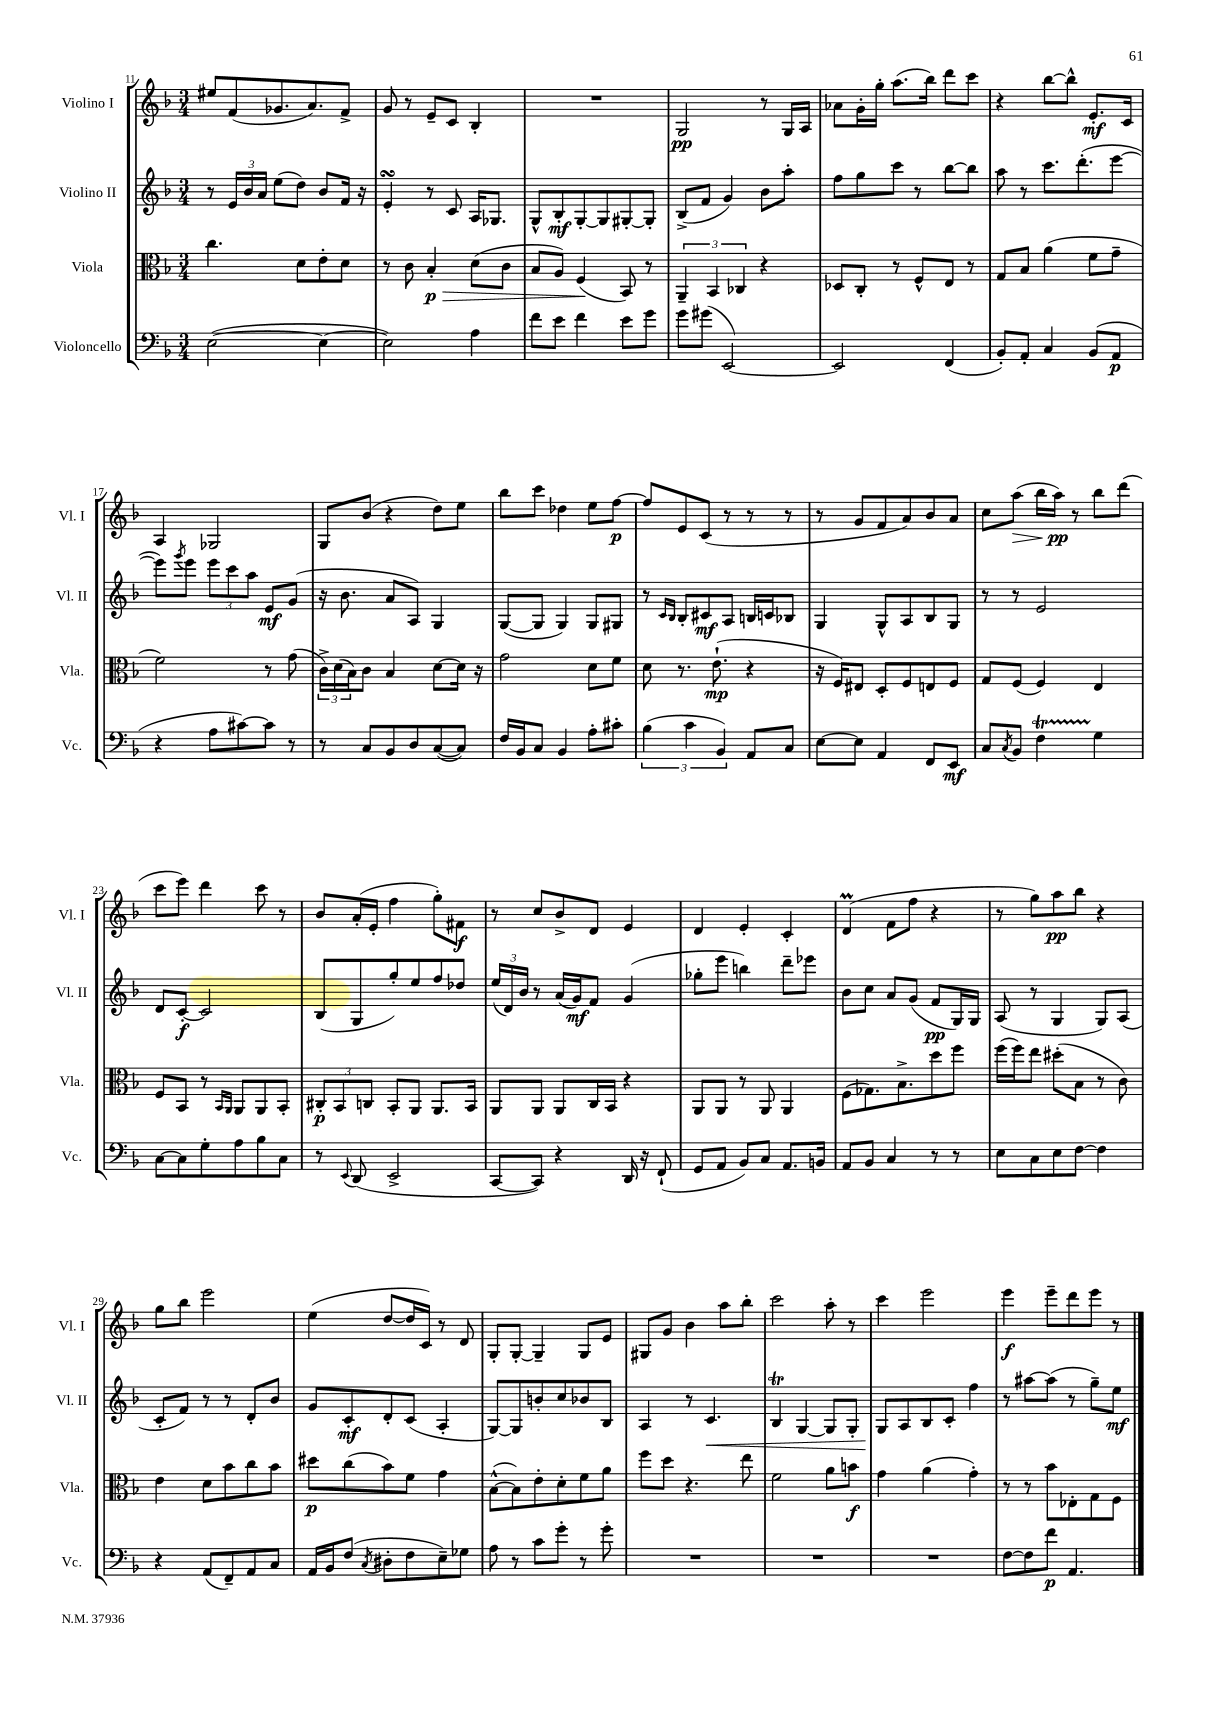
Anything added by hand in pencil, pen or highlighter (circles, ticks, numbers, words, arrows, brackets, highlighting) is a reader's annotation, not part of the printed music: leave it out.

**kern	**kern	**kern	**kern
*staff4	*staff3	*staff2	*staff1
*clefF4	*clefC3	*clefG2	*clefG2
*k[b-]	*k[b-]	*k[b-]	*k[b-]
*M3/4	*M3/4	*M3/4	*M3/4
([2E	4.cc	8r	8ee#
.	.	24e	(8f
.	.	24b-	.
.	.	24a	.
.	.	(8ee	8.g-
.	8d	8dd)	.
.	.	.	8.a)
4E_	8e'	8b-	.
.	8d	16f	8f^
.	.	16r	.
=	=	=	=
2E])	8r	4e'	8g
.	8c	.	8r
.	4B-'	8r	8e~
.	.	8c	8c
4A	(8d	16A	4B-'
.	.	8.G-	.
.	8c	.	.
=	=	=	=
8f	8B-	8G^^	2.r
8e	8A)	8B-'	.
4f	(4F	[8G'	.
.	.	8G]	.
8e	8BB-)	[8G#'	.
8g	8r	8G#']	.
=	=	=	=
8g	6AA~	(8B-^	2G
(8g#	.	8f	.
.	6BB-	.	.
[2EE)	.	4g)	.
.	6C-	.	.
.	4r	8b-	8r
.	.	8aa'	16G
.	.	.	16A
=	=	=	=
2EE]	8D-	8ff	8a-
.	8C'	8gg	16g'
.	.	.	16gg'
.	8r	8ccc	(8.aa
.	8F^^	8r	.
.	.	.	16bb-)
(4FF	8E	[8bb-	8ddd
.	8r	8bb-]	8ccc
=	=	=	=
8BB-')	8G	8aa	4r
8AA'	8B-	8r	.
4C	(4a	8.ccc	[8bb-
.	.	.	8bb-^^]
.	.	(8.ddd'	.
(8BB-	8f	.	8.e'
8AA	8g~	[8eee	.
.	.	.	16c
=	=	=	=
4r	2f)	8eee])	4A
.	.	8qggg	.
.	.	8eee	.
8A	.	12eee	2G-
.	.	12ccc	.
[8c#)	.	.	.
.	.	12aa	.
8c#]	8r	8e	.
8r	(8g	(8g	.
=	=	=	=
8r	24c^)	16r	8G
.	(24d	.	.
.	.	8.b-	.
.	24B-)	.	.
8C	8c	.	(8b-
8BB-	4B-	8a	4r
8D	.	8A)	.
([8C	[8d	4G	8dd)
8C])	16d]	.	8ee
.	16r	.	.
=	=	=	=
16F	2g	([8G	8bb-
16BB-	.	.	.
8C	.	8G]	8ccc
4BB-	.	4G)	4dd-
8A'	8d	8G	8ee
8c#'	8f	8G#	[8ff
=	=	=	=
(6B-	8d	8r	8ff]
.	.	16qqc	.
.	.	16qqB-	.
.	8.r	8B-'	8e
6c	.	.	.
.	.	8c#	(8c
.	(8.e`	.	.
6BB-)	.	.	.
.	.	8A	8r
8AA	4r	16B	8r
.	.	16c	.
8C	.	8B-	8r
=	=	=	=
[8E	16r	4G	8r
.	16F)	.	.
8E]	8E#	.	8g
4AA	8D'	8G^^	8f
.	8F	8A	8a)
8FF	8E	8B-	8b-
8EE	8F	8G	8a
=	=	=	=
8C	8G	8r	8cc
8qC	.	.	.
8BB-	(8F	8r	(8aa
4F	4F)	2e	16bb-
.	.	.	16aa)
.	.	.	8r
4G	4E	.	8bb-
.	.	.	(8ddd
=	=	=	=
[8C	8F	8d	8ccc
8C]	8BB-	[8c'	8eee)
8G'	8r	2c]	4ddd
.	16qqBB-	.	.
.	16qqAA	.	.
8A	8AA	.	.
8B-	8AA	.	8ccc
8C	8BB-'	.	8r
=	=	=	=
8r	12C#'	(8B-	8b-
.	12BB-	.	.
8qqEE	.	.	.
(8DD	.	8G	(16a'
.	12C	.	.
.	.	.	16e'
2EE^	8BB-'	8gg')	4ff
.	8AA	8ee	.
.	8.AA	8ff	8gg')
.	.	8dd-	8f#
.	16BB-	.	.
=	=	=	=
[8CC	8AA	(24ee	8r
.	.	24d)	.
.	.	24b-	.
8CC])	8AA	8r	8cc
4r	8AA	(16a	8b-^
.	.	16g)	.
.	16C	8f	8d
.	16BB-	.	.
16DD	4r	(4g	4e
16r	.	.	.
(8FF`	.	.	.
=	=	=	=
8GG	8AA	8gg-'	4d
8AA	8AA	8eee	.
8BB-)	8r	4bb)	4e'
8C	8AA	.	.
8.AA	4AA	8ddd~	4c'
.	.	8eee-	.
16BB	.	.	.
=	=	=	=
8AA	(8F	8b-	(4d
8BB-	8.G-)	8cc	.
4C	.	8a	8f
.	8.B-^	.	.
.	.	(8g	8ff
8r	8dd	8f	4r
8r	8ff	16G)	.
.	.	16G	.
=	=	=	=
8E	(16ff	(8A	8r
.	16ff)	.	.
8C	8ee	8r	8gg)
8E	(8dd#'	4G	8aa
[8F	8B-	.	8bb-
4F]	8r	8G)	4r
.	8c)	(8A	.
=	=	=	=
4r	4e	8c'	8gg
.	.	8f)	8bb-
(8AA	8d	8r	2eee
8FF~)	8b-	8r	.
8AA	8cc	8d'	.
8C	8b-	8b-	.
=	=	=	=
16AA	8dd#	8g	(4ee
16BB-	.	.	.
(8F	(8cc	8c'	.
8qC	.	.	.
8D#'	8b-)	8d'	[8dd
8F	8f	(8c	16dd]
.	.	.	16c)
8E~)	4g	4A'	8r
8G-	.	.	8d
=	=	=	=
8A	([8B-^^	[8G)	8G'
8r	8B-])	8G]	[8G'
8c	8e'	8b'	4G~]
8g'	8d'	8cc	.
8r	8f	8b-	8G
8g'	8a	8B-	8e
=	=	=	=
2.r	8ff	4A	8G#
.	8dd	.	8g
.	4.r	8r	4b-
.	.	4.c	.
.	.	.	8aa
.	8ee	.	8bb-'
=	=	=	=
2.r	2f	4B-	2ccc
.	.	[4G	.
.	8a	8G]	8aa'
.	8b	8G'	8r
=	=	=	=
2.r	4g	8G	4ccc
.	.	8A	.
.	(4a	8B-	2eee
.	.	8c'	.
.	4g')	4ff	.
=	=	=	=
[8F	8r	8r	4eee
8F]	8r	[8aa#	.
8f	8b-	(8aa#]	8eee~
4.AA	8E-'	8r	8ddd
.	8G	8gg~)	8eee
.	8F	8ee	8r
==	==	==	==
*-	*-	*-	*-
